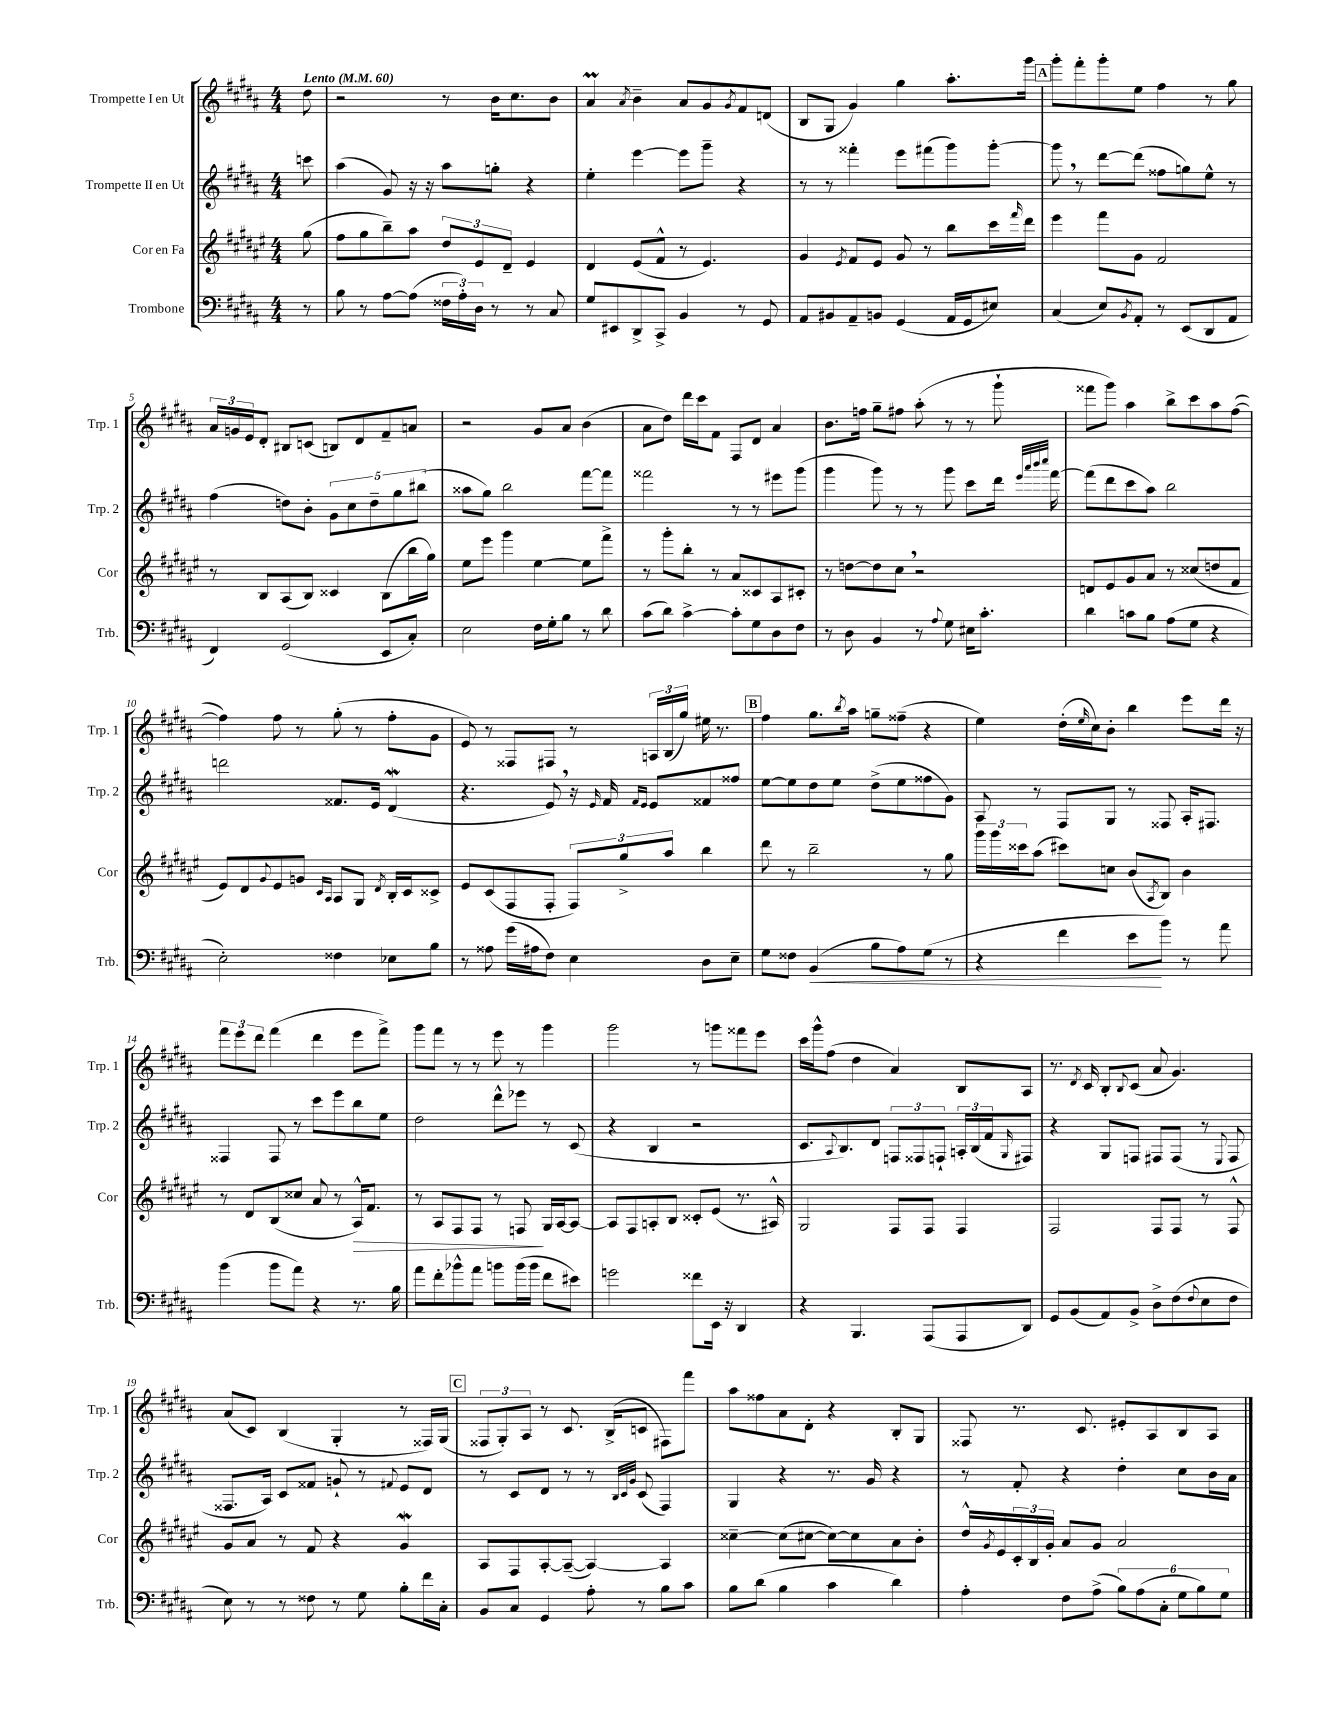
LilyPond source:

<<
\new StaffGroup <<
\new Staff = "s0" \with { instrumentName = "Trompette I en Ut" shortInstrumentName = "Trp. 1" } {
    \clef treble \key b \major \numericTimeSignature \time 4/4 \partial 8 \tempo "Lento" 4 = 60
    dis''8 |
    r2 r8 b'16 cis''8. b'8 |
    ais'4\prall \acciaccatura { ais'8 } b'4-- ais'8 gis'8 \acciaccatura { gis'8 } fis'8 d'8( |
    b8 gis8 gis'4) gis''4 ais''8.-. gis'''16 |
    \mark \markup { \box "A" } gis'''8-. fis'''8-. gis'''8-. e''8 fis''4 r8 gis''8 |
    \tuplet 3/2 { ais'16 g'16 e'16 } dis'8-. bis8 c'8( b8) dis'8 fis'8-- a'8 |
    r2 gis'8 ais'8 b'4( |
    ais'8 dis''8) dis'''16 cis'''16 fis'8 fis8 dis'8 ais'4 |
    b'8. f''16 gis''8-- fis''8 ais''8-.( r8 r8 gis'''8-! |
    fisis'''8 gis'''8) ais''4 b''8-> cis'''8 ais''8 fis''8~( |
    fis''4) fis''8 r8 gis''8-.( r8 fis''8-. gis'8 |
    e'8) r8 fisis8 fis8 r8 \tuplet 3/2 { a16 b16( gis''16) } eis''16 r8. |
    \mark \markup { \box "B" } fis''4 gis''8. \acciaccatura { b''8 } ais''16 g''8-- fisis''8--( r4 |
    e''4) dis''16-.( \grace { e''16 } cis''16) b'8-. b''4 e'''8 dis'''16 r16 |
    \tuplet 3/2 { fis'''8 e'''8 dis'''8 } fis'''4( dis'''4 e'''8 fis'''8->) |
    gis'''8 fis'''8 r8 r8 e'''8 r8 gis'''4 |
    gis'''2 r8 g'''8 fisis'''8 e'''8 |
    cis'''16 gis'''16-^ fis''8( dis''4 ais'4) b8 ais8 |
    r8. \acciaccatura { dis'8 } cis'16 b8-. \appoggiatura { b8 } cis'8( ais'8 gis'4.) |
    ais'8( cis'8) b4( gis4-. r8 fisis16) gis16( |
    \mark \markup { \box "C" } \tuplet 3/2 { fisis8 gis8-.) ais8 } r8 cis'8. b16->( c'8 fis8) fis'''8 |
    ais''8 fisis''8 ais'8 dis'8-. r4 b8-. gis8 |
    fisis8 r8. cis'8. eis'8-. ais8 b8 ais8 \bar "|." |
}
\new Staff = "s1" \with { instrumentName = "Trompette II en Ut" shortInstrumentName = "Trp. 2" } {
    \clef treble \key b \major \numericTimeSignature \time 4/4 \partial 8
    c'''8 |
    ais''4( gis'8) r16 r16 ais''8 g''8-. r4 |
    e''4-. e'''4~ e'''8 gis'''8-- r4 |
    r8 r8 fisis'''4-. e'''8 fis'''8( gis'''8) gis'''8~-. |
    \mark \markup { \box "A" } gis'''8 \breathe r8 dis'''8~ dis'''8( fisis''8 g''8) e''8-^ r8 |
    fis''4( d''8) b'8-. \tuplet 5/4 { gis'8 cis''8 d''8-- gis''8 bis''8( } |
    aisis''8 gis''8) b''2 fis'''8~ fis'''8 |
    fisis'''2 r8 r8 eis'''8 gis'''8( |
    gis'''4 gis'''8) r8 r8 gis'''8 cis'''8 dis'''16 \grace { e'''32 ais'''32 b'''32 cis''''32 } fis'''16~ |
    fis'''8( dis'''8 cis'''8 ais''8) b''2 |
    d'''2 fisis'8. e'16 dis'4\mordent( |
    r4. e'8) \breathe r16 \grace { e'16 } fis'16 \grace { fis'16 e'16 } e'8 fisis'8 fisis''8 |
    \mark \markup { \box "B" } e''8~ e''8 dis''8 e''8 dis''8->( e''8 fisis''8 gis'8) |
    ais8 r8 fis8 gis8 r8 fisis8 ais16-. fis8. |
    fisis4 fisis8 r8 cis'''8 e'''8 b''8 e''8 |
    dis''2 dis'''8-^ ees'''8 r8 cis'8( |
    r4 b4 r2 |
    cis'8. \appoggiatura { ais8 } b8.) dis'8 \tuplet 3/2 { f8 fisis8 f8-! } \tuplet 3/2 { a16-. b16( fis'16 } \grace { gis16 } fis8) |
    r4 gis8 f8 fis8 fis8( r8 \appoggiatura { e8 } fis8 |
    fisis8. ais16) cis'8 fisis'8 g'8-! r8 \appoggiatura { fis'8 } e'8 dis'8 |
    \mark \markup { \box "C" } r8 cis'8 dis'8 r8 r8 \grace { b32 cis'32 gis'32 } cis'8( fis4) |
    gis4 r4 r8. gis'16 r4 |
    r8 fis'8-. r4 dis''4-. cis''8 b'16 ais'16 \bar "|." |
}
\new Staff = "s2" \with { instrumentName = "Cor en Fa" shortInstrumentName = "Cor" } {
    \clef treble \key fis \major \numericTimeSignature \time 4/4 \partial 8
    gis''8( |
    fis''8 gis''8 b''8--) ais''8 \tuplet 3/2 { dis''8 eis'8 dis'8-- } eis'4 |
    dis'4 eis'8( fis'8-^ r8 eis'4.) |
    gis'4 \acciaccatura { eis'8 } fis'8 eis'8 gis'8 r8 b''8 cis'''16 \grace { fis'''16 } dis'''16 |
    \mark \markup { \box "A" } eis'''4 fis'''8 gis'8 fis'2 |
    r8 b8 ais8( b8) cisis'4 b8( b''16 gis''16) |
    eis''8 eis'''8 gis'''4 eis''4~ eis''8 fis'''8-> |
    r8 gis'''8-. b''8-. r8 ais'8 cisis'8 ais8 cis'8-. |
    r8 d''8~ d''8 cis''8 \breathe r2 |
    d'8 eis'8 gis'8 ais'8 r8 cisis''8( d''8 fis'8 |
    eis'8) dis'8 \appoggiatura { gis'8 } eis'8 g'8 \grace { cis'16 ais16 } ais8 gis8 \acciaccatura { dis'8 } b16-. cis'16 cisis'8-> |
    eis'8 cis'8( fis8 fis8-. \tuplet 3/2 { fis8) gis''8-> ais''8 } b''4 |
    \mark \markup { \box "B" } dis'''8 r8 b''2-- r8 gis''8 |
    \tuplet 3/2 { gis'''16 gis'''16 cisis'''16 } ais''8( cis'''8) c''8 b'8( \acciaccatura { ais8 } b8) b'4 |
    r8 dis'8 b8( cisis''8 ais'8 r8 ais16-^\>) fis'8. |
    r8 ais8 fis8 fis8 r8 f8\! gis16 ais16~ ais8~ |
    ais8 fis8 a8-. b8 cisis'8-. eis'8( r8. ais16-^) |
    gis2 fis8 fis8 fis4 |
    fis2 fis8 fis8 r8 fis8-^ |
    gis'8 ais'8 r8 fis'8 r4 gis'4\mordent |
    \mark \markup { \box "C" } ais8 fis8 ais8~-. ais8~--( ais4~) ais4 |
    cisis''4~-- cisis''8( cis''8~ cis''8~) cis''8 ais'8 b'8-. |
    dis''16-^ \acciaccatura { gis'8 } eis'16 \tuplet 3/2 { cis'16-. b16 gis'16-. } ais'8 gis'8 ais'2 \bar "|." |
}
\new Staff = "s3" \with { instrumentName = "Trombone" shortInstrumentName = "Trb." } {
    \clef bass \key b \major \numericTimeSignature \time 4/4 \partial 8
    r8 |
    b8 r8 ais8~ ais8( \tuplet 3/2 { fisis16 ais16-.) dis16 } r8 r8 cis8 |
    gis8 eis,8 dis,8-> cis,8-> b,4 r8 gis,8 |
    ais,8 bis,8 ais,8-- b,8 gis,4( ais,16 gis,16 eis8) |
    \mark \markup { \box "A" } cis4( e8) \acciaccatura { b,8 } ais,8-. r8 e,8( dis,8 ais,8 |
    fis,4) gis,2( e,8 cis8-.) |
    e2 fis16 gis16-. b8 r8 dis'8 |
    cis'8( dis'8) cis'4~-> cis'8-. gis8 dis8 fis8 |
    r8 dis8 b,4 r8 \appoggiatura { ais8 } gis8 eis16 cis'8.-. |
    dis'4 c'8 b8 ais8( gis8 r4 |
    e2-.) fisis4 ees8 b8 |
    r8 aisis8 gis'16( ais16 fis8) e4 dis8 e8-- |
    \mark \markup { \box "B" } gis8 fisis8 b,4\<( b8 ais8) gis8( r8 |
    r4 fis'4 e'8\! b'8) r8 ais'8 |
    b'4( b'8 ais'8) r4 r8. b16 |
    ais'8 fis'8-. bes'8-^ ais'8 b'8 b'16( b'16 fis'8 eis'8) |
    g'2 fisis'8 e,16 r16 dis,4 |
    r4 b,,4. ais,,8( ais,,8 dis,8) |
    gis,8 b,8( ais,8) b,8-> dis8-> fis8( \appoggiatura { fis8 } e8 fis8 |
    e8) r8 r8 fisis8 r8 gis8 b8-. fis'16 cis16-. |
    \mark \markup { \box "C" } b,8 cis8 gis,4 ais8-. r8 b8 cis'8 |
    b8 dis'8( b4 cis'4 dis'4) |
    ais4-. fis8 ais8->( \tuplet 6/4 { b8) ais8( cis8-. gis8 b8) gis8 } \bar "|." |
}
>>
>>
